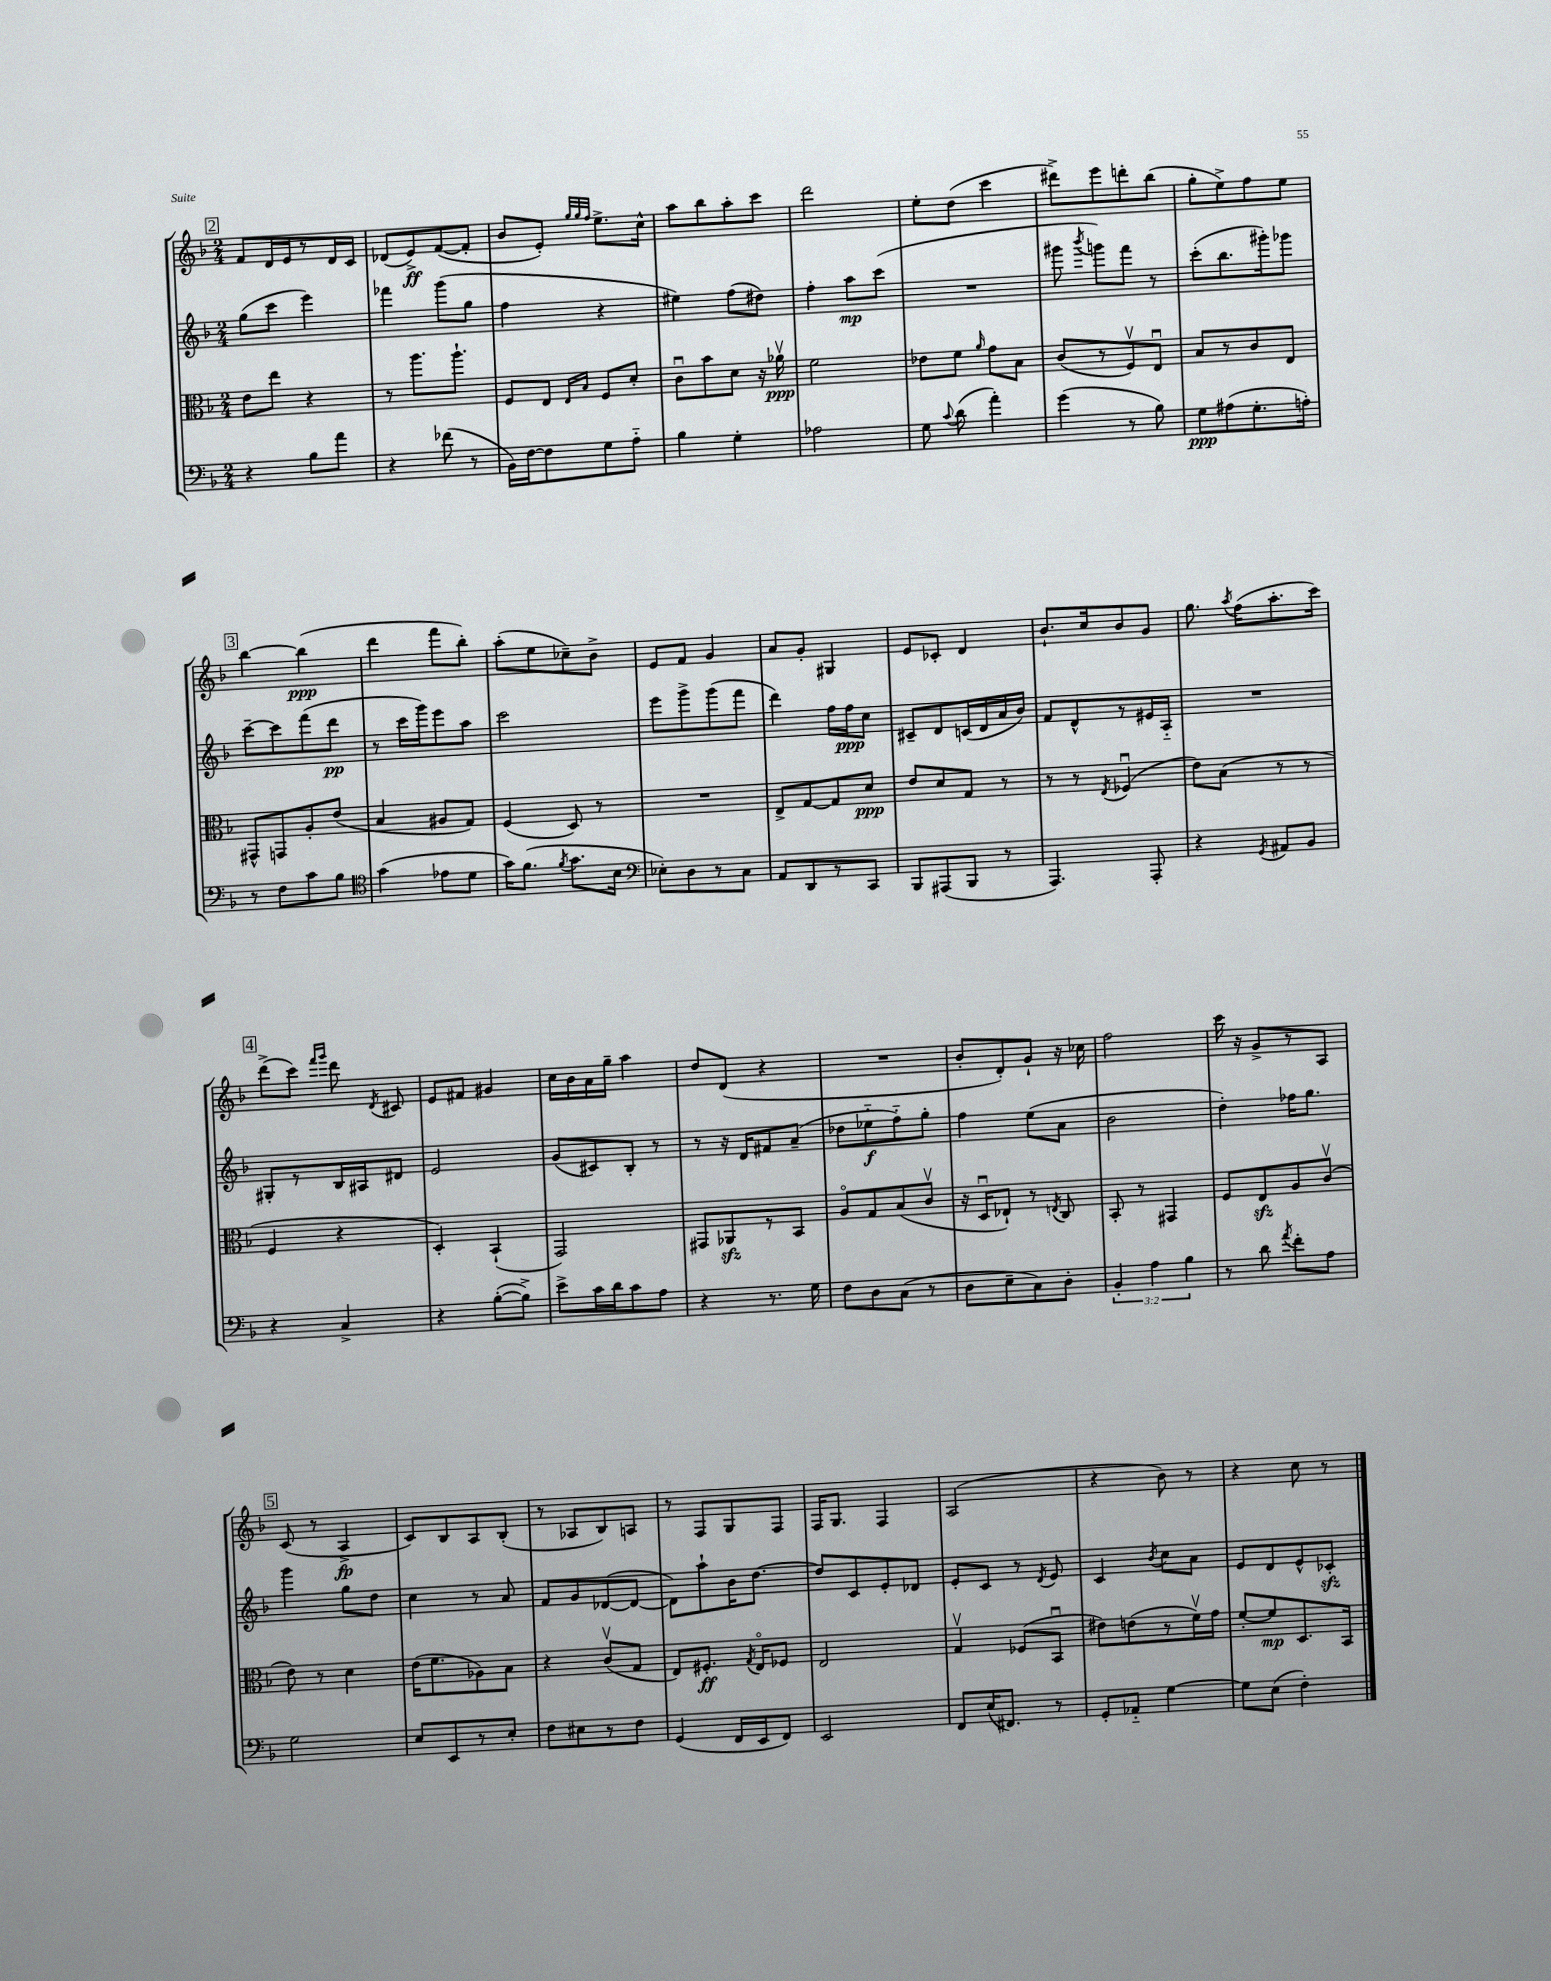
<<
\new StaffGroup <<
\new Staff = "s0" {
    \clef treble \key f \major \numericTimeSignature \time 2/4
    \autoBeamOff \mark \markup { \box "2" } f'8[ d'16 e'16 r8 d'16 c'16] |
    des'8[( e'8->\ff) f'8~( f'8]-. |
    bes'8[ e'8]-.) \grace { g''32[ g''32 f''32] } e''8.[-> c''16]-^ |
    a''8[ bes''8 a''8-. c'''8] |
    d'''2 |
    e''8[-. d''8]( c'''4 |
    dis'''8[->) e'''8 d'''8-. bes''8]( |
    g''8[-. e''8->) f''8 e''8] |
    \mark \markup { \box "3" } bes''4~ bes''4\ppp( |
    d'''4 f'''8[ bes''8]-.) |
    a''8[-.( e''8 ces''8--) bes'8]-> |
    e'8[ f'8] g'4 |
    a'8[ g'8]-. gis4 |
    e'8[ ces'8]-. d'4 |
    bes'8.[-! c''16 bes'8 g'8] |
    g''8. \acciaccatura { a''8 } f''16[( a''8.-. c'''16]) |
    \mark \markup { \box "4" } d'''8[->( c'''8]) \grace { f'''16[ g'''16] } d'''8 \acciaccatura { d'8 } cis'8 |
    e'8[ fis'8] gis'4 |
    c''16[ bes'16 a'16 g''16]-- a''4 |
    d''8[ d'8]( r4 |
    R2 |
    bes'8[-. d'8-.) g'8]-! r16 ces''16 |
    f''2 |
    c'''16 r16 g'8[-> r8 a8] |
    \mark \markup { \box "5" } c'8( r8 a4->\fp |
    c'8[) bes8 a8 bes8]-.( |
    r8 aes8[ bes8) a8] |
    r8 f8[ g8 f8] |
    f16[ g8.] f4 |
    a2( |
    r4 bes'8) r8 |
    r4 c''8 r8 \bar "|." |
}
\new Staff = "s1" {
    \clef treble \key f \major \numericTimeSignature \time 2/4
    \autoBeamOff \mark \markup { \box "2" } g''8[( c'''8] e'''4) |
    fes'''4 g'''8[( g''8] |
    f''4 r4 |
    eis''4) f''8[( dis''8]) |
    f''4-. a''8[\mp c'''8]( |
    R2 |
    gis'''8 \acciaccatura { bes'''8 } g'''8[) f'''8] r8 |
    c'''8[-.( bes''8. gis'''16-.) ges'''8] |
    \mark \markup { \box "3" } c'''8[~-- c'''8 f'''8( d'''8]\pp |
    r8 c'''16[ g'''16) e'''8 a''8] |
    c'''2 |
    e'''8[ g'''8-> g'''8( f'''8] |
    d'''4) f''16[ f''16\ppp c''8] |
    cis'8[-- d'8 c'16( d'16 a'16 bes'16]) |
    f'8[ d'8-^ r8 eis'16 a16]-_ |
    R2 |
    \mark \markup { \box "4" } gis8[-. r8 bes16 ais16 dis'8] |
    e'2 |
    g'8[( cis'8) bes8]-. r8 |
    r8 r16 d'16[ fis'8 a'8]--( |
    des''8[ ees''8-_\f f''8-_) g''8]-. |
    f''4 e''8[( a'8] |
    bes'2 |
    d''4-.) fes''16[ g''8.] |
    \mark \markup { \box "5" } g'''4 g''8[ d''8] |
    c''4 r8 a'8 |
    f'8[ g'8 des'8~( des'8]~ |
    des'8[) a''8-! bes'16 d''8.]~ |
    d''8[ c'8 e'8-. des'8] |
    e'8[-. c'8] r8 \acciaccatura { d'8 } e'8 |
    c'4 \acciaccatura { bes'8 } c''8[ a'8] |
    e'8[ d'8 e'8-^ ces'8]-.\sfz \bar "|." |
}
\new Staff = "s2" {
    \clef alto \key f \major \numericTimeSignature \time 2/4
    \autoBeamOff \mark \markup { \box "2" } e'8[ e''8] r4 |
    r8 a''8.[ a''8.]-! |
    f8[ e8] \grace { e16[ bes16] } f8[ d'8]-. |
    c'8[\downbow bes'8 d'8] r16 aes'16\upbow\ppp |
    f'2 |
    ees'8[ f'8] \grace { a'16 } g'8[ bes8] |
    c'8[( r8 f8\upbow) e8]\downbow |
    bes8[ r8 c'8 e8] |
    \mark \markup { \box "3" } gis,8[-^ g,8 a8-. e'8]( |
    bes4 ais8[ g8]) |
    f4( d8) r8 |
    R2 |
    e8[-> g8~ g8 d'8]\ppp |
    e'8[ d'8 g8] r8 |
    r8 r8 \acciaccatura { e8 } fes4\downbow( |
    e'8[) bes8]( r8 r8 |
    \mark \markup { \box "4" } f4 r4 |
    d4-.) bes,4-!( |
    g,2) |
    gis,8[ aes,8\sfz r8 bes,8] |
    a8[\flageolet g8 bes8( c'8]\upbow |
    r16 d16[\downbow ees8]-!) r8 \acciaccatura { e8 } c8 |
    bes,8-. r8 gis,4 |
    f8[ e8\sfz a8 c'8]\upbow( |
    \mark \markup { \box "5" } e'8) r8 d'4 |
    e'16[( f'8. aes8) bes8] |
    r4 c'8[\upbow( g8] |
    e8[) fis8.]-.\ff \acciaccatura { g8 } e16[\flageolet fes8] |
    e2 |
    g4\upbow fes8[( bes,8]\downbow |
    eis'8[) e'8( r8 f'16\upbow) g'16] |
    f'8[~-. f'8\mp d8. bes,16] \bar "|." |
}
\new Staff = "s3" {
    \clef bass \key f \major \numericTimeSignature \time 2/4 \override Staff.TupletNumber.text = #tuplet-number::calc-fraction-text
    \autoBeamOff \mark \markup { \box "2" } r4 bes8[ a'8] |
    r4 fes'8( r8 |
    bes,16[) f16~ f8 g8 a8]-_ |
    bes4 g4-. |
    aes2 |
    g8 \appoggiatura { c'8 } d'8( a'4-.) |
    g'4( r8 bes8) |
    g8[\ppp ais8( g8.-. a16]-.) |
    \mark \markup { \box "3" } r8 f8[ c'8 bes8] |
    \clef tenor g'4( ees'8[ d'8] |
    g'16[) f'8.]( \acciaccatura { f'8 } g'8.[ bes16] |
    \clef bass ees8[-.) d8 r8 c8] |
    a,8[ d,8 r8 c,8] |
    bes,,8[ ais,,8( bes,,8] r8 |
    a,,4.) a,,8-. |
    r4 \acciaccatura { g,8 } ais,8[ bes,8] |
    \mark \markup { \box "4" } r4 c4-> |
    r4 bes8[~-.( bes8]->) |
    e'8[-> c'16 d'16 c'8 a8] |
    r4 r8. g16 |
    f8[ d8 c8]( r8 |
    d8[ e8-- c8) d8]-. |
    \tuplet 3/2 { bes,4-. a4 bes4 } |
    r8 d'8 \acciaccatura { a'8 } f'8[-. a8] |
    \mark \markup { \box "5" } g2 |
    e8[ e,8 r8 e8]-. |
    f8[ eis8 r8 f8] |
    g,4( f,16[ e,16 f,8]) |
    e,2 |
    f,8[ e16( fis,8.]) r8 |
    g,8[-. aes,8]-_ g4~ |
    g8[ e8]( f4-.) \bar "|." |
}
>>
>>
\layout { \context { \Score \remove "Bar_number_engraver" } }
